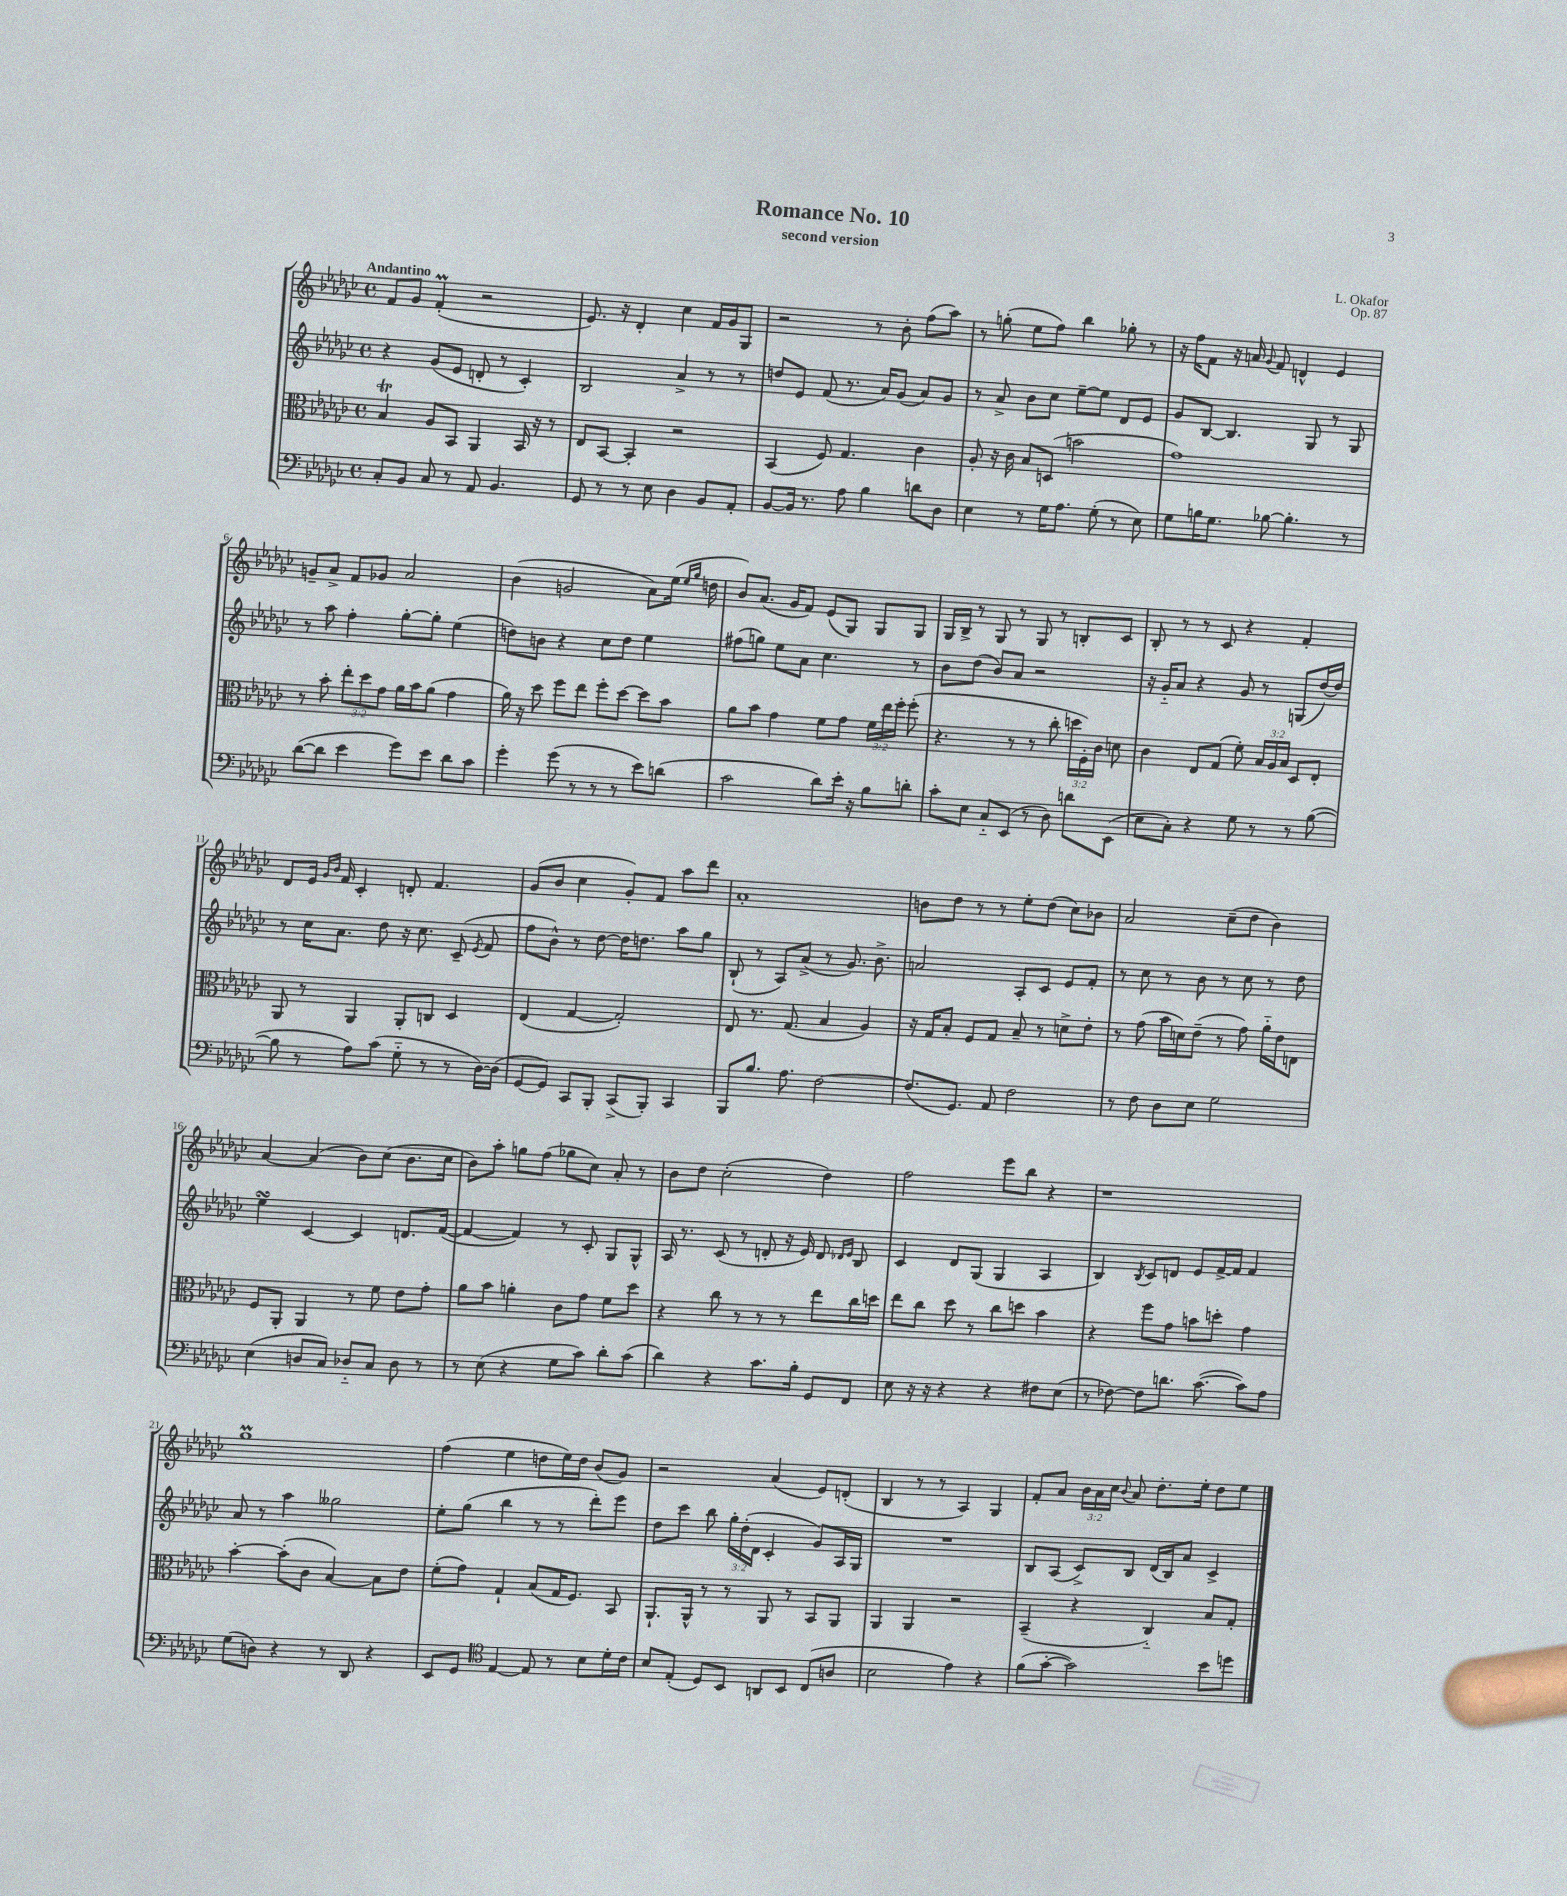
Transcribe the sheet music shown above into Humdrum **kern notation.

**kern	**kern	**kern	**kern
*part4	*part3	*part2	*part1
*staff4	*staff3	*staff2	*staff1
*clefF4	*clefC3	*clefG2	*clefG2
*k[b-e-a-d-g-c-]	*k[b-e-a-d-g-c-]	*k[b-e-a-d-g-c-]	*k[b-e-a-d-g-c-]
*M4/4	*M4/4	*M4/4	*M4/4
*met(c)	*met(c)	*met(c)	*met(c)
=1	=1	=1	=1
!	!	!	!LO:TX:a:B:t=Andantino
8C-'/L	4B-t/	4r	8f/L
8BB-/J	.	.	8g-/J
8C-/	8A-/L	(8g-/L	(4fm'/
8r	8BB-/J	8e-/J	.
8AA-/	4AA-/	8dn'/	2r
4.BB-/	.	8r	.
.	16BB-/	4c-'/)	.
.	16r	.	.
.	8r	.	.
=2	=2	=2	=2
8GG-/	8E-/L	2B-/	8.e-/)
8r	[8BB-/J	.	.
.	.	.	16r
8r	4BB-'/]	.	4d-'/
8E-\	.	.	.
4D-\	2r	4a-^/	4cc-\
8BB-/L	.	8r	16f/LL
.	.	.	16g-/J
8AA-'/J	.	8r	8G-/J
=3	=3	=3	=3
[8BB-/L	(4BB-/	8ddn/L	2r
16BB-/Jk]	.	8e-/J	.
8.r	.	.	.
.	8F/)	(8f/	.
8A-\	4.G-/	8.r	.
4B-\	.	.	8r
.	.	16a-/KL)	.
.	.	(8g-/J	8b-'\
8dn\L	4c-\	8a-/L)	(8ff\L
8D-\J	.	8g-/J	8aa-\J)
=4	=4	=4	=4
4E-\	8A-'/	8r	8r
.	16r	8a-^/	(8ggn'\
.	16c-\	.	.
8r	8B-/L	8b-\L	8ee-\L
16G-\KL	(8Dn/J	8cc-\J	8ff\J)
8.A-\J	.	.	.
.	2bn\	[8ee-~\L	4bb-\
(8G-'\	.	8ee-\J]	.
8r	.	8d-/L	8gg-X'\
8E-\)	.	8e-/J	8r
=5	=5	=5	=5
8G-\L	1g-)	8g-/L	16r
.	.	.	16ff\KL
16Bn\K	.	[8B-/J	8f\J
8.G-\J	.	.	.
.	.	4.B-/]	16r
.	.	.	16an/
.	.	.	8qqg-/
[8B-X\	.	.	8f/
4.B-'\]	.	.	4dn^^/
.	.	8G-/	.
.	.	8r	4e-/
8r	.	8G-/	.
!!LO:LB:g=z
=6	=6	=6	=6
([8d-\L	8r	8r	8gn~/L
8d-\J]	8b-'\	8aa-\	8a-^/J
4e-\	12ee-'\L	4ff'\	8f/L
.	12dd-\	.	.
.	.	.	8g-X/J
.	12g-\J	.	.
8g-\L)	16a-\LL	[8gg-'\L	2a-/
.	16b-\J	.	.
8e-\J	(8a-\J	8gg-'\J]	.
8d-\L	4g-\	(4ee-\	.
8c-\J	.	.	.
=7	=7	=7	=7
4g-'\	16a-\)	8ddn\L)	(4b-\
.	16r	.	.
.	8dd-\	8bn\J	.
(8g-\	8ff\L	4r	2gn/
8r	8ee-\J	.	.
8r	8ff'\L	8cc-\L	.
8r	[8dd-\J	8dd\J	.
8e-\L)	8dd-\L]	4ee-\	8a-\L)
(8dn\J	8b-\J	.	(16ee-\Jk
.	.	.	16qqee-/LL
.	.	.	16qqgg-/JJ
.	.	.	16ddn\
=8	=8	=8	=8
2c-\	8a-\L	(8ff#X\L	8b-/L)
.	8b-\J	8ggn\J)	(8.a-/J
.	4g-\	8ee-\L	.
.	.	.	16g-/KL
.	.	8a-\J	8f/J)
8d-\L)	8f\L	4.cc-\	(8e-/L
16e-'\Jk	8g-\J	.	8G-/J)
16r	.	.	.
8B-\L	24f\LL	.	8G-/L
.	24ee-\	.	.
.	24ff'\JJ	.	.
8dn'\J	(8ff'\	8r	8G-/J
=9	=9	=9	=9
8c-'\L	4.r	8b-\L	16G-/LL
.	.	.	16B-^/JJ
8E-\J	.	(8dd-\J	8r
8C-/L	.	8b-/L)	8G-/
(8EE-/J	8r	8a-/J	8r
8r	8r	2r	8G-/
8D-\)	8cc-'\	.	8r
8dn\L	24ddn\LL	.	8Bn'/L
.	24F'\)	.	.
.	24c-\JJ	.	.
(8EE-\J	8dn\	.	8c-/J
=10	=10	=10	=10
8E-\L	4c-\	16r	8B-'/
.	.	16g-/KL	.
8C-'\J)	.	8a-/J	8r
4r	8E-/L	4r	8r
.	(8G-/J	.	8c-/
8G-\	8f'\)	8g-/	4r
8r	24B-/LL	8r	.
.	24A-/	.	.
.	24B-/JJ	.	.
8r	8D-/L	(8Gn/L	4f'/
([8B-\	8E-'/J	[16dd-/L)	.
.	.	16dd-/JJ]	.
!!LO:LB:g=z
=11	=11	=11	=11
8B-\]	8AA-/	8r	8d-/L
8r	8r	16cc-\KL	16e-/Jk
.	.	.	16qqg-/LL
.	.	.	16qqb-/JJ
.	.	8.a-\J	16f/
8A-\L)	4AA-/	.	4c-'/
(8c-\J	.	8dd-\	.
8G-\	8AA-'/L	16r	8dn'/
.	.	8.cc-\	.
8r	8Cn/J	.	4.f/
8r	4D-/	(8c-~/	.
.	.	8qe-/	.
[16D-\LL)	.	8f/	.
(16D-\JJ]	.	.	.
=12	=12	=12	=12
[8GG-/L	(4E-/	8ff\L	(8g-/L
8GG-/J])	.	8b-^^\J)	8b-/J
8CC-/L	[4G-/	8r	4cc-\
8BBB-'/J	.	[8dd-\	.
(8CC-^/L	2G-'/])	16dd-\KL]	8g-'/L)
.	.	8.ddn\J	.
8BBB-'/J)	.	.	8f/J
4CC-/	.	8aa-\L	8aa-\L
.	.	8gg-\J	8ddd-\J
=13	=13	=13	=13
8BBB-/L	8E-/	(8B-`/	1a-'
8.B-/J	8.r	8r	.
.	.	8A-/L)	.
8.A-\	(8.G-/	.	.
.	.	(8a-^/J	.
[2F\	4B-/	8r	.
.	.	8.g-/)	.
.	4A-/)	.	.
.	.	8.b-^\	.
=14	=14	=14	=14
(8.F/L]	16r	2an/	8bn\L
.	16G-/KL	.	.
.	8B-'/J	.	8dd-\J
8.GG-/J)	.	.	.
.	8F/L	.	8r
8AA-/	8G-/J	.	8r
2F\	8B-~/	8A-'/L	8ee-'\L
.	8r	8c-/J	(8dd-\J
.	8dn^\L	8e-/L	8cc-\L)
.	8e-'\J	8f'/J	8b-X\J
=15	=15	=15	=15
8r	8r	8r	2a-/
8F\	(8g-\	8cc-\	.
8D-\L	16b-\LL	8r	.
.	16dn\J)	.	.
8E-\J	(8e-~\J	8b-\	.
2G-\	8r	8r	(8cc-~\L
.	8g-\)	8cc-\	8dd-\J
.	16a-\LL	8r	4b-\)
.	16e-\J	.	.
.	8En\J	8dd-\	.
!!LO:LB:g=z
=16	=16	=16	=16
(4E-\	8F/L	4ee-sSSS\	[4a-/
.	8AA-'/J	.	.
8Dn/L	4AA-/	[4c-/	(4a-/]
8C-/J)	.	.	.
8D-X/L	8r	4c-/]	8b-\L)
8C-/J	8f\	.	(8cc-\J
8D-\	8e-\L	8.dn/L	8.b-\L
8r	8g-'\J	.	.
.	.	([16f/Jk	16cc-\Jk
=17	=17	=17	=17
8r	8a-\L	4f/_	8b-\L)
(8E-\	8b-\J	.	8aa-'\J
4r	4an'\	4f/])	8ggn\L
.	.	.	(8ff\J
8G-\L	8c-\L	8r	8gg-X\L
8c-\J)	8g-\J	8c-'/	8cc-\J)
8d-'\L	8f\L	8G-/L	8a-'/
(8c-\J	8dd-\J	8G-^^/J	8r
=18	=18	=18	=18
4d-\)	4r	16A-/	8b-\L
.	.	8.r	.
.	.	.	8dd-\J
4r	8cc-\	(8c-/	(2cc-'\
.	8r	8r	.
8.c-\L	8r	8dn'/	.
.	8r	16r	.
16B-'\Jk	.	16e-/)	.
8GG-/L	8ee-\L	8d/	4dd-\)
.	.	16qqd-X/LL	.
.	.	16qqe-/JJ	.
8FF/J	16cc-\L	8B-/	.
.	16ddn\JJ	.	.
=19	=19	=19	=19
8E-\	8ee-\L	4c-/	2ff\
16r	8cc-\J	.	.
16r	.	.	.
4r	8dd-\	8d-/L	.
.	8r	(8G-/J	.
4r	8cc-\L	4G-/	8eee-\L
.	8ddn\J	.	8bb-\J
8F#X\L	4b-\	4A-/	4r
(8E-\J	.	.	.
=20	=20	=20	=20
8r	4r	4B-/)	1r
[8F-X\)	.	.	.
.	.	8qB-/	.
8F-\L]	8ff\L	8c-/L	.
8.dn\J	8g-\J	8dn/J	.
.	8bn\L	8e-/L	.
([8.c-\	.	.	.
.	8ddn'\J	[16f^/L	.
.	.	16f/JJ]	.
8c-\L])	4g-\	4f/	.
8A-\J	.	.	.
!!LO:LB:g=z
=21	=21	=21	=21
(8G-\L	[4b-'\	8a-/	1gg-M
8Dn\J)	.	8r	.
4r	(8b-'\L]	4aa-\	.
.	8c-\J	.	.
8r	[4B-/)	2gg--X\	.
8DD-/	.	.	.
4r	8B-\L]	.	.
.	8e-\J	.	.
=22	=22	=22	=22
8EE-/L	(8f'\L	8ee-'\L	(4ff\
8GG-/J	8g-\J)	(8gg-\J	.
*clefC4	*	*	*
[4E-/	4G-`/	4bb-\	4ee-\
8E-/]	(8B-/L	8r	8ddn\L
8r	16G-/K	8r	16ee-\L)
.	8.F/J)	.	16dd\JJ
8B-\L	.	8ddd-'\L)	(8b-/L
16d-'\L	8BB-/	8eee-\J	8g-/J)
16c-\JJ	.	.	.
=23	=23	=23	=23
8B-/L	8.AA-`/L	8dd-\L	2r
(8E-'/J	.	8ccc-\J	.
.	16AA-^^/Jk	.	.
8D-/L)	8r	8bb-\	.
8BB-/J	8r	24gg-'\LL	.
.	.	(24dd-'\	.
.	.	24d-\JJ	.
8AAn/L	8AA-/	4c-'/	(4a-/
8BB-/J	8r	.	.
(8C-/L	8BB-/L	8g-/L)	8e-/L)
8An/J	8AA-/J	16A-/L	(8dn'/J
.	.	16G-/JJ	.
=24	=24	=24	=24
2B-\	4AA-/	1r	4B-/
.	4AA-/	.	8r
.	.	.	8r
4e-\)	2r	.	4A-/)
4r	.	.	4G-/
=25	=25	=25	=25
(8f\L	(4BB-~/	8B-/L	8f'/L
[8g-'\J	.	(8A-/J	8a-/J
2g-\])	4r	8c-^/L)	24b-\LL
.	.	.	24a-\
.	.	.	24cc-\JJ
.	.	.	8qqb-/
.	.	8B-/J	8a-/
.	4C-/)	(16d-/LL	8.dd-'\L
.	.	16B-/J)	.
.	.	8a-/J	.
.	.	.	16ee-'\Jk
8b-\L	8B-/L	4c-^/	8dd-\L
8ddn\J	8G-'/J	.	8ee-\J
==	==	==	==
*-	*-	*-	*-
